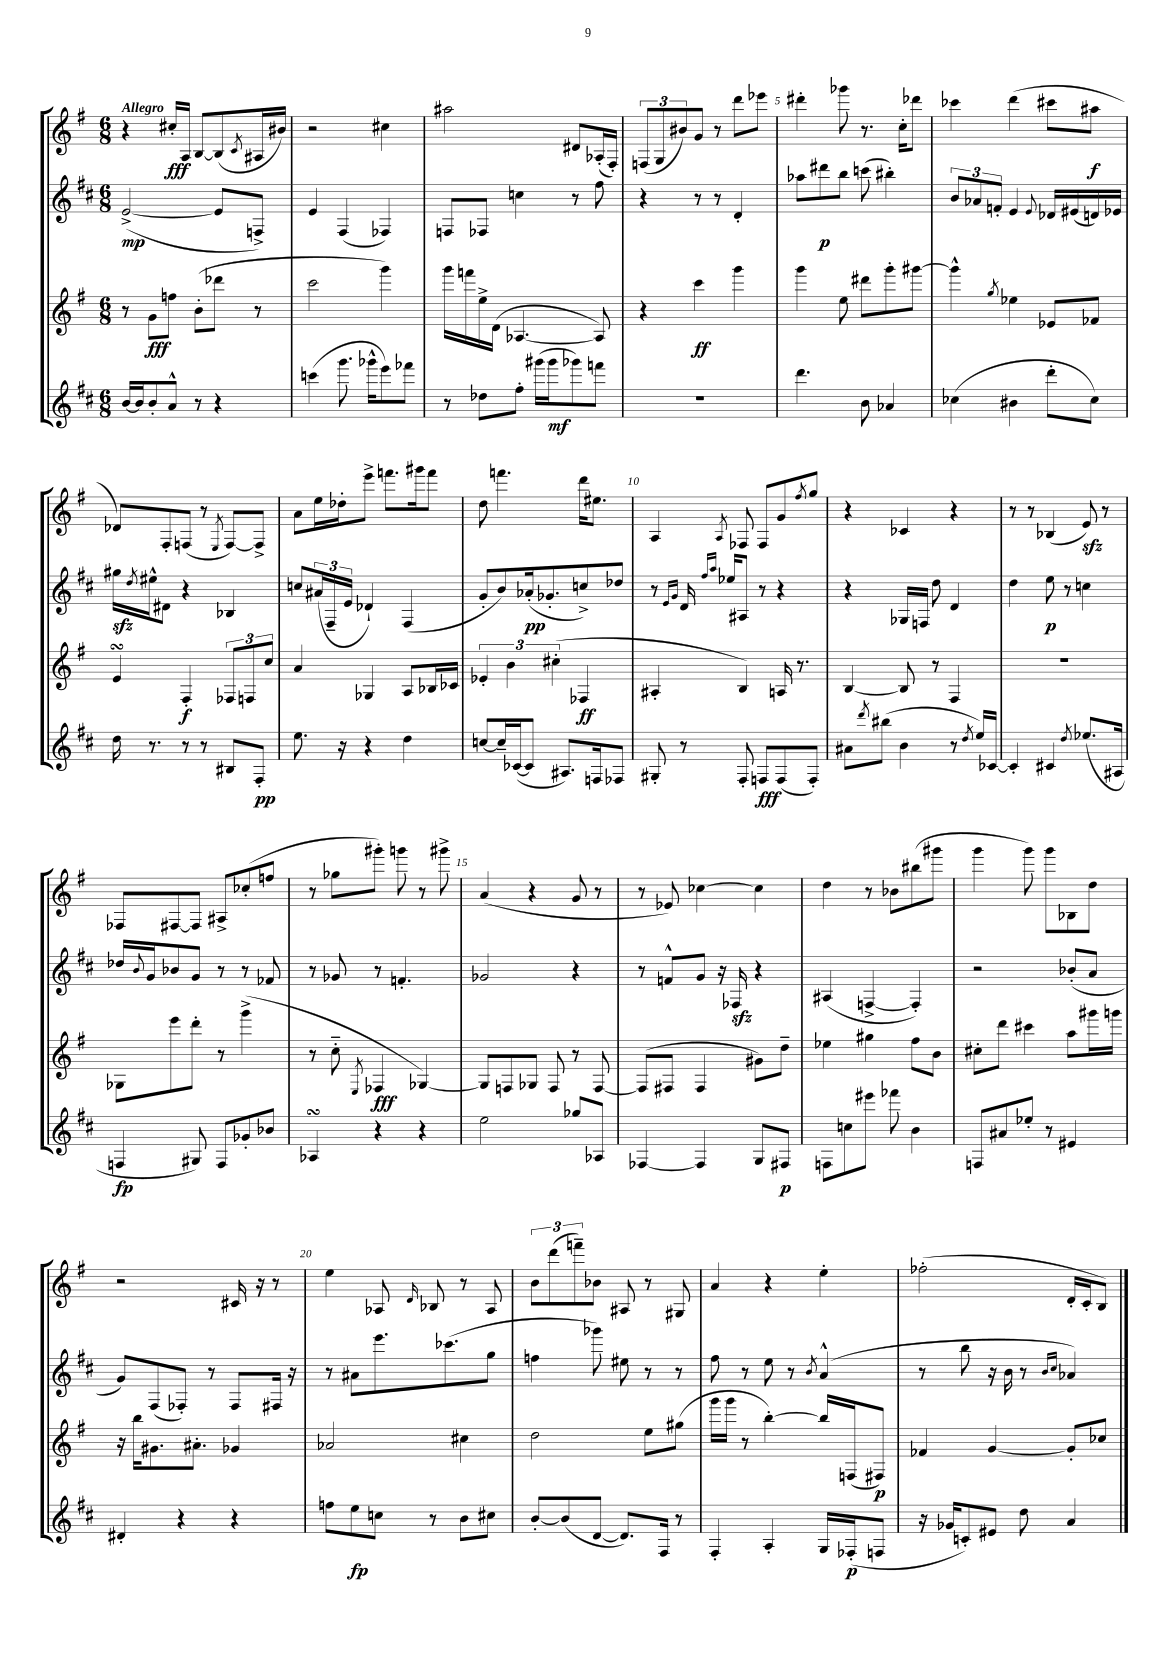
<<
\new StaffGroup <<
\new Staff = "s0" {
    \clef treble \key g \major \numericTimeSignature \time 6/8 \tempo "Allegro"
    r4 cis''16-.\fff a16 b8~ b8( \acciaccatura { c'8 } ais16 bis'16) |
    r2 cis''4 |
    ais''2 dis'8 aes16-.( fis16-.) |
    \tuplet 3/2 { f8( g8 bis'8) } g'8 r8 d'''8 ees'''8 |
    dis'''4-. ges'''8 r8. c''16-. des'''8 |
    ces'''4 d'''4( cis'''8 ais''8\f |
    des'8) fis8-. f8( r8 \acciaccatura { e8 } f8~) f8-> |
    a'8 e''16 des''16-. e'''8-> f'''8. gis'''16 f'''8 |
    d''8 f'''4. d'''16 eis''8. |
    a4 \acciaccatura { a8 } fes8 fes8 g'8 \acciaccatura { fis''8 } g''8 |
    r4 ces'4 r4 |
    r8 r8 bes4( e'8\sfz) r8 |
    fes8 fis8~ fis8 ais8-> ces''8-.( f''8 |
    r8 ges''8 gis'''8-.) g'''8 r8 gis'''8-> |
    a'4( r4 g'8 r8 |
    r8 ees'8) ces''4~ ces''4 |
    d''4 r8 bes'8 bis''8( gis'''8 |
    g'''4 g'''8) g'''8 bes8 d''8 |
    r2 cis'16 r16 r8 |
    e''4 aes8 \grace { d'16 } bes8 r8 aes8 |
    \tuplet 3/2 { b'8 d'''8( f'''8--) } bes'8 ais8 r8 gis8 |
    a'4 r4 e''4-. |
    fes''2-.( d'16-. c'16-. b8) \bar "|." |
}
\new Staff = "s1" {
    \clef treble \key d \major \numericTimeSignature \time 6/8
    e'2~->\mp( e'8 f8->) |
    e'4 fis4( fes4) |
    f8 fes8 c''4 r8 fis''8 |
    r4 r8 r8 d'4-. |
    aes''8 dis'''8\p b''8 c'''8( bis''4-.) |
    \tuplet 3/2 { b'8 aes'8 f'8-. } e'4 \appoggiatura { e'8 } des'16 eis'16( d'16) ees'16 |
    gis''16\sfz \acciaccatura { d''8 } eis''16-^ dis'8 r4 bes4 |
    c''8 \tuplet 3/2 { ais'16( fis16-- e'16 } des'4-!) fis4( |
    g'8-. b'8) aes'16-.\pp( ges'8.-. c''8->) des''8 |
    r8 \grace { e'16 g'16 } d'16 \grace { fis''16 a''16 } ees''16 ais8 r8 r4 |
    r4 ges16 f16 d''8 d'4 |
    d''4 e''8\p r8 c''4 |
    des''16 \appoggiatura { b'8 } g'16 bes'8 g'8 r8 r8 fes'8 |
    r8 ges'8 r8 f'4.-. |
    ges'2 r4 |
    r8 f'8-^ g'8 r16 fes16\sfz r4 |
    ais4( f4~-> f4-.) |
    r2 bes'8-.( a'8 |
    g'8) fis8( fes8-.) r8 fes8 fis16 r16 |
    r8 ais'8 e'''8. ces'''8.( g''8 |
    f''4 ges'''8) eis''8 r8 r8 |
    fis''8 r8 e''8 r8 \acciaccatura { b'8 } a'4-^( |
    r8 b''8 r16 b'16 r8 \grace { b'16 cis''16 } aes'4) \bar "|." |
}
\new Staff = "s2" {
    \clef treble \key g \major \numericTimeSignature \time 6/8
    r8 g'8\fff f''8 b'8-.( des'''8 r8 |
    c'''2 g'''4) |
    g'''16 f'''16 e''16-> d'16( aes4.~ aes8) |
    r4 c'''4\ff g'''4 |
    g'''4 e''8 dis'''8 g'''8-. gis'''8~ |
    gis'''4-^ \acciaccatura { g''8 } ees''4 ees'8 fes'8 |
    e'4\turn fis4-.\f \tuplet 3/2 { fes8 f8 c''8 } |
    a'4 ges4 a8 bes16 ces'16 |
    \tuplet 3/2 { ees'4-. b'4 cis''4-.( } fes4\ff |
    ais4-. b4) a16 r8. |
    b4~ b8 r8 fis4 |
    R2. |
    ges8 e'''8 d'''8-. r8 g'''4->( |
    r8 c''8-_ \acciaccatura { e8 } fes4\fff ges4~) |
    ges8 f8 ges8 f8 r8 f8~ |
    f8( fis8 fis4 gis'8) d''8-- |
    ees''4 gis''4 fis''8 b'8 |
    cis''8-. d'''8 cis'''4 a''8 gis'''16 g'''16 |
    r16 b''16 gis'8. ais'8.-. ges'4 |
    aes'2 cis''4 |
    d''2 e''8 gis''8( |
    g'''16 g'''16 r8 b''4~-.) b''16 f16( fis8\p) |
    fes'4 g'4~ g'8-. ces''8 \bar "|." |
}
\new Staff = "s3" {
    \clef treble \key d \major \numericTimeSignature \time 6/8
    b'16~ b'16 b'8-. a'8-^ r8 r4 |
    c'''4( g'''8. ges'''16-^ e'''8) fes'''8 |
    r8 des''8 fis''8-. gis'''16( gis'''16\mf ges'''8) f'''8 |
    R2. |
    d'''4. b'8 aes'4 |
    ces''4( bis'4 d'''8-. ces''8) |
    d''16 r8. r8 r8 bis8 fis8-.\pp |
    e''8. r16 r4 d''4 |
    c''8~ c''16-- ces'16~( ces'8 ais8.) f16 fes8 |
    gis8-. r8 fis8-. f8\fff f8( f8-.) |
    ais'8 \acciaccatura { d'''8 } bis''8( b'4 r8 \acciaccatura { d''8 } e''16) ces'16~ |
    ces'4-. cis'4 \acciaccatura { d''8 } ees''8.( ais16 |
    f4\fp gis8) f8 ges'8-. bes'8 |
    aes4\turn r4 r4 |
    e''2 ges''8 aes8 |
    fes4~ fes4 g8 fis8\p |
    f8 c''8 eis'''8 fes'''8 b'4 |
    f8 ais'8 ees''8-. r8 eis'4 |
    dis'4-. r4 r4 |
    f''8 e''8\fp c''8 r8 b'8 cis''8 |
    b'8~-. b'8( d'8~ d'8.) fis16 r8 |
    fis4-. a4-. g16 fes16-.\p( f8 |
    r16 ges'16 c'8-.) eis'8 d''8 a'4 \bar "|." |
}
>>
>>
\layout { \context { \Score \override BarNumber.break-visibility = ##(#f #t #t) barNumberVisibility = #(every-nth-bar-number-visible 5) } }
